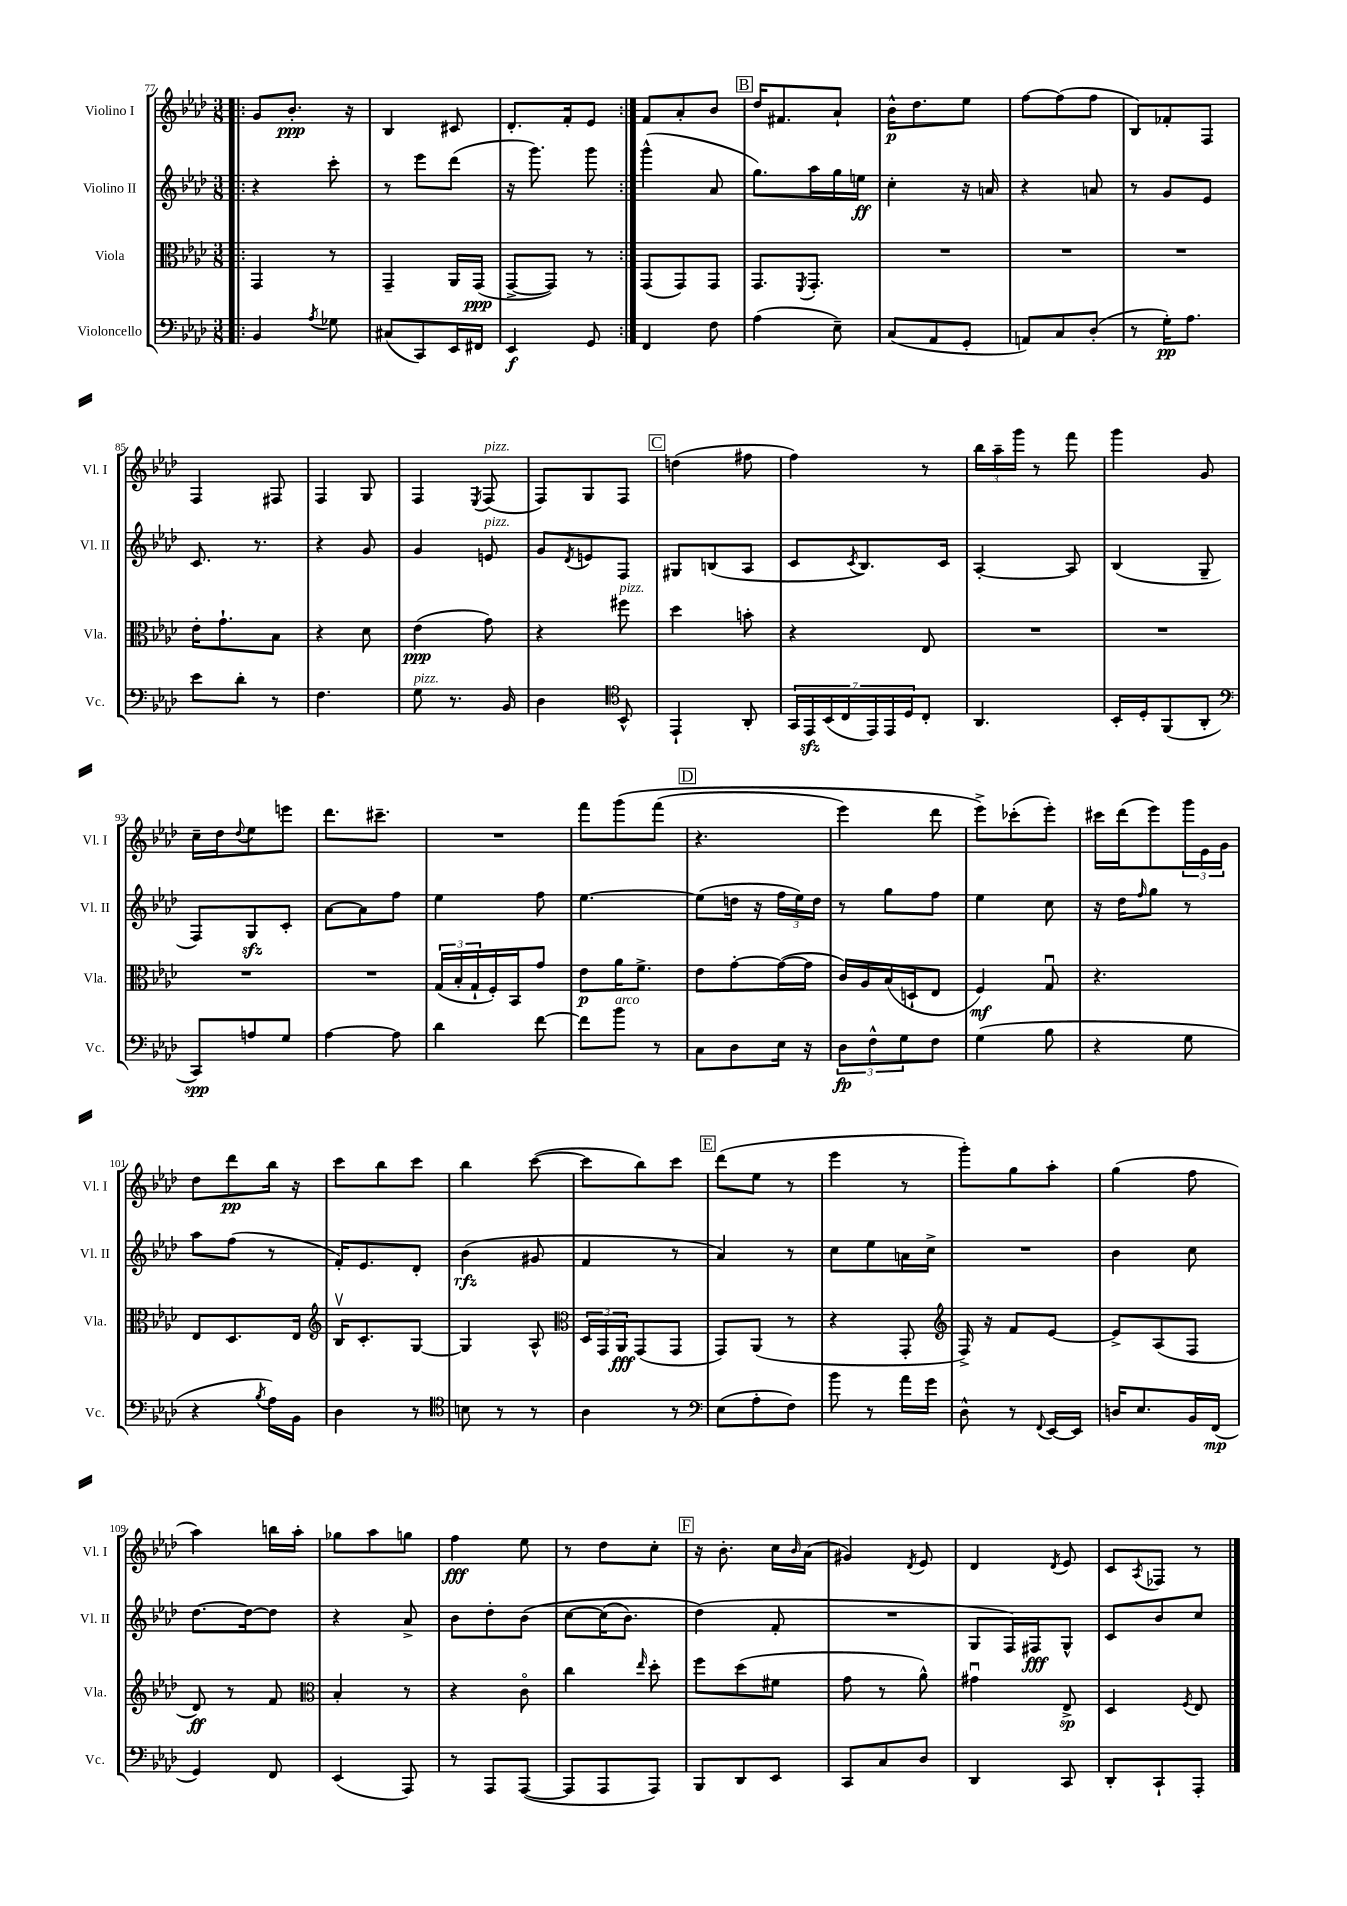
<<
\new StaffGroup <<
\new Staff = "s0" \with { instrumentName = "Violino I" shortInstrumentName = "Vl. I" } {
    \clef treble \key aes \major \numericTimeSignature \time 3/8
    \repeat volta 2 { \bar ".|:" g'8 bes'8.-.\ppp r16 |
    bes4 cis'8 |
    des'8.-. f'16-. ees'8 | }
    f'8 aes'8-. bes'8 |
    \mark \markup { \box "B" } des''16 fis'8. aes'8-! |
    bes'16-^\p des''8. ees''8 |
    f''8~ f''8( f''8 |
    bes8) fes'8-. f8 |
    f4 fis8 |
    f4 g8 |
    f4 \acciaccatura { ees8 } f8^\markup { \italic "pizz." }( |
    f8) g8 f8 |
    \mark \markup { \box "C" } d''4( fis''8 |
    f''4) r8 |
    \tuplet 3/2 { bes''16 aes''16-- g'''16 } r8 f'''8 |
    g'''4 g'8 |
    c''16-- des''16 \appoggiatura { des''8 } ees''8 e'''8 |
    des'''8. cis'''8.-- |
    R4. |
    f'''8 g'''8\( f'''8( |
    \mark \markup { \box "D" } r4. |
    ees'''4) des'''8 |
    ees'''8->\) ces'''8-.( ees'''8-.) |
    cis'''16 des'''16( ees'''8) \tuplet 3/2 { g'''16 ees'16 g'16 } |
    des''8 des'''8\pp bes''16 r16 |
    c'''8 bes''8 c'''8 |
    bes''4 c'''8~( |
    c'''8 bes''8) c'''8 |
    \mark \markup { \box "E" } des'''8( ees''8 r8 |
    ees'''4 r8 |
    g'''8-.) g''8 aes''8-. |
    g''4( f''8 |
    aes''4) b''16 aes''16-. |
    ges''8 aes''8 g''8 |
    f''4\fff ees''8 |
    r8 des''8 c''8-. |
    \mark \markup { \box "F" } r16 bes'8.-. c''16 \grace { bes'16 } aes'16( |
    gis'4) \acciaccatura { des'8 } ees'8 |
    des'4 \acciaccatura { des'8 } ees'8 |
    c'8 \acciaccatura { aes8 } fes8 r8 \bar "|." |
}
\new Staff = "s1" \with { instrumentName = "Violino II" shortInstrumentName = "Vl. II" } {
    \clef treble \key aes \major \numericTimeSignature \time 3/8
    \repeat volta 2 { \bar ".|:" r4 c'''8-. |
    r8 ees'''8 des'''8( |
    r16 g'''8.) g'''8 | }
    g'''4-^( aes'8 |
    \mark \markup { \box "B" } g''8.) aes''16 g''16 e''16\ff |
    c''4-. r16 a'16 |
    r4 a'8 |
    r8 g'8 ees'8 |
    c'8. r8. |
    r4 g'8 |
    g'4 e'8^\markup { \italic "pizz." } |
    g'8 \acciaccatura { des'8 } e'8 f8 |
    \mark \markup { \box "C" } gis8 b8( aes8 |
    c'8 \acciaccatura { c'8 } bes8.) c'16 |
    aes4~-. aes8 |
    bes4( g8-- |
    f8) g8\sfz c'8-. |
    aes'8~ aes'8 f''8 |
    ees''4 f''8 |
    ees''4.~ |
    \mark \markup { \box "D" } ees''8( d''16 r16 \tuplet 3/2 { f''16 ees''16) d''16 } |
    r8 g''8 f''8 |
    ees''4 c''8 |
    r16 des''16 \grace { f''16 } g''8 r8 |
    aes''8 f''8( r8 |
    f'16-.) ees'8. des'8-. |
    bes'4\rfz( gis'8 |
    f'4 r8 |
    \mark \markup { \box "E" } aes'4) r8 |
    c''8 ees''8 a'16 c''16-> |
    R4. |
    bes'4 c''8 |
    des''8.~ des''16~ des''8 |
    r4 aes'8-> |
    bes'8 des''8-. bes'8\( |
    c''8~ c''16( bes'8.) |
    \mark \markup { \box "F" } des''4(\) f'8-. |
    R4. |
    g8 f16) fis16\fff g8-^ |
    c'8 bes'8 c''8 \bar "|." |
}
\new Staff = "s2" \with { instrumentName = "Viola" shortInstrumentName = "Vla." } {
    \clef alto \key aes \major \numericTimeSignature \time 3/8
    \repeat volta 2 { \bar ".|:" g,4 r8 |
    g,4-- aes,16 g,16\ppp( |
    g,8~-> g,8) r8 | }
    g,8( g,8) g,8 |
    \mark \markup { \box "B" } g,8. \acciaccatura { f,8 } g,8.-. |
    R4. |
    R4. |
    R4. |
    ees'16-. g'8.-! bes8 |
    r4 des'8 |
    ees'4\ppp( g'8) |
    r4 fis''8^\markup { \italic "pizz." } |
    \mark \markup { \box "C" } des''4 b'8-. |
    r4 ees8 |
    R4. |
    R4. |
    R4. |
    R4. |
    \tuplet 3/2 { g16( bes16-. g16-! } f16-.) bes,16 g'8 |
    ees'8\p aes'16 f'8.-> |
    \mark \markup { \box "D" } ees'8 g'8~-. g'16~( g'16 |
    c'16) aes16 bes16( d16-! ees8 |
    f4\mf) g8\downbow |
    r4. |
    ees8 des8. ees16 |
    \clef treble bes16\upbow c'8.-. g8~ |
    g4 aes8-^ |
    \clef alto \tuplet 3/2 { des16 g,16 aes,16\fff } g,8( g,8 |
    \mark \markup { \box "E" } g,8) aes,8( r8 |
    r4 g,8-. |
    \clef treble f16->) r16 f'8 ees'8~ |
    ees'8-> aes8( f8 |
    des'8\ff) r8 f'8 |
    \clef alto bes4-. r8 |
    r4 c'8\flageolet |
    c''4 \grace { ees''16 } des''8-. |
    \mark \markup { \box "F" } f''8 des''8( fis'8 |
    g'8 r8 aes'8-^) |
    gis'4\downbow ees8->\sp |
    des4 \acciaccatura { f8 } ees8 \bar "|." |
}
\new Staff = "s3" \with { instrumentName = "Violoncello" shortInstrumentName = "Vc." } {
    \clef bass \key aes \major \numericTimeSignature \time 3/8
    \repeat volta 2 { \bar ".|:" bes,4 \acciaccatura { aes8 } ges8 |
    cis8( c,8) ees,16 fis,16 |
    ees,4\f g,8 | }
    f,4 f8 |
    \mark \markup { \box "B" } aes4( ees8--) |
    c8( aes,8 g,8-. |
    a,8) c8 des8-.( |
    r8 g16-.\pp) aes8. |
    ees'8 des'8-. r8 |
    f4. |
    g8^\markup { \italic "pizz." } r8. bes,16 |
    des4 \clef tenor bes,8-^ |
    \mark \markup { \box "C" } ees,4-! aes,8-. |
    \tuplet 7/4 { g,16 ees,16\sfz bes,16( c16 ees,16) ees,16 des16 } c8-. |
    aes,4. |
    bes,16-. des16-. f,8( aes,8-. |
    \clef bass c,8\spp) a8 g8 |
    aes4~ aes8 |
    des'4 f'8~ |
    f'8 bes'8^\markup { \italic "arco" } r8 |
    \mark \markup { \box "D" } c8 des8 ees16 r16 |
    \tuplet 3/2 { des8\fp f8-^ g8 } f8 |
    g4( bes8 |
    r4 g8 |
    r4 \acciaccatura { bes8 } aes16) bes,16 |
    des4 r8 |
    \clef tenor b8 r8 r8 |
    aes4 r8 |
    \mark \markup { \box "E" } \clef bass ees8( aes8-. f8) |
    bes'8 r8 aes'16 g'16 |
    des8-^ r8 \appoggiatura { f,8 } ees,16~ ees,16 |
    d16 ees8. bes,16 f,16\mp( |
    g,4) f,8 |
    ees,4( aes,,8) |
    r8 aes,,8 aes,,8~( |
    aes,,8 aes,,8 aes,,8) |
    \mark \markup { \box "F" } bes,,8 des,8 ees,8 |
    c,8 c8 des8 |
    des,4 c,8 |
    des,8-. c,8-! aes,,8-. \bar "|." |
}
>>
>>
\layout { \context { \Score currentBarNumber = #77 } }
